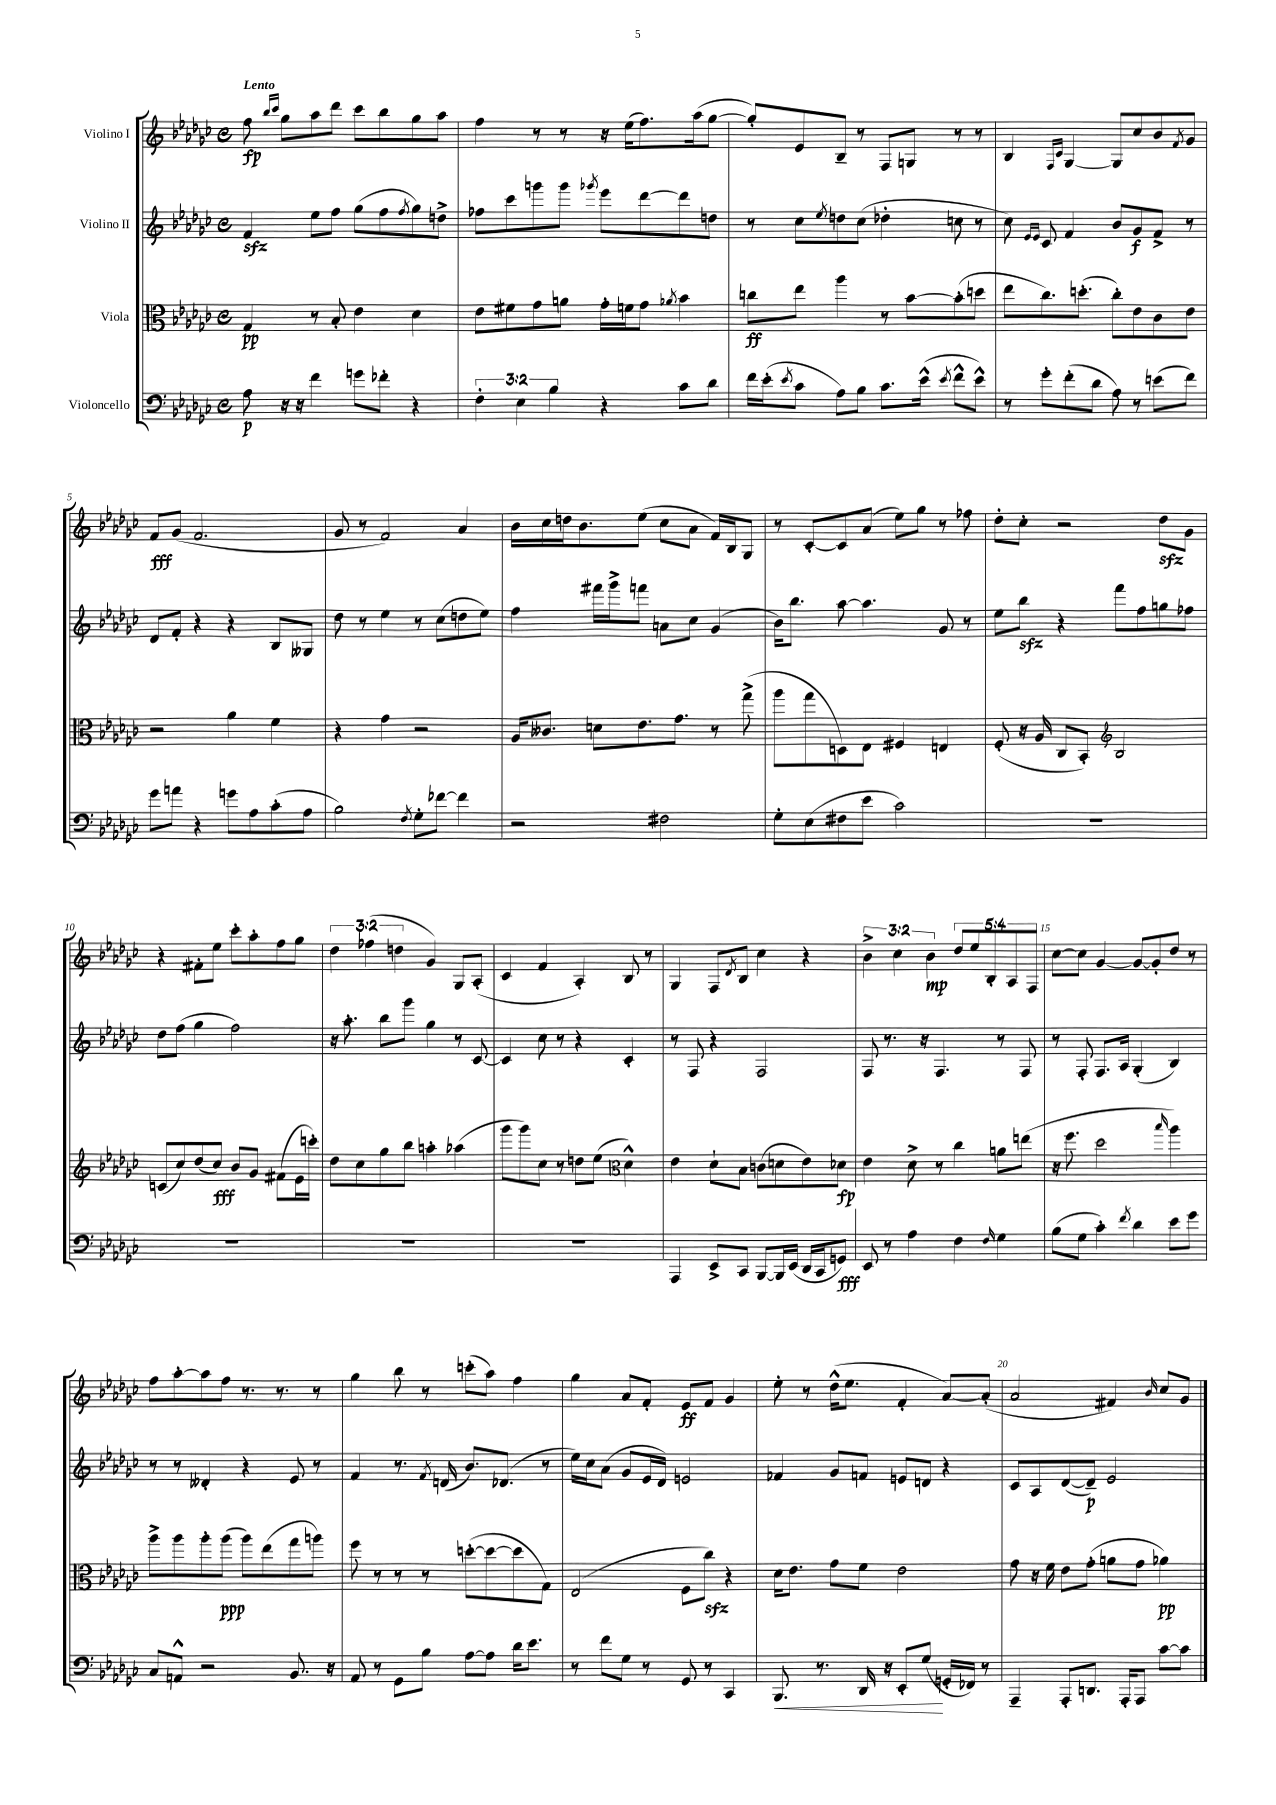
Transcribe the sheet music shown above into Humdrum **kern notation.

**kern	**dynam	**kern	**dynam	**kern	**dynam	**kern	**dynam
*part4	*part4	*part3	*part3	*part2	*part2	*part1	*part1
*staff4	*staff4	*staff3	*staff3	*staff2	*staff2	*staff1	*staff1
*I"Violoncello	*	*I"Viola	*	*I"Violino II	*	*I"Violino I	*
*clefF4	*	*clefC3	*	*clefG2	*	*clefG2	*
*k[b-e-a-d-g-c-]	*	*k[b-e-a-d-g-c-]	*	*k[b-e-a-d-g-c-]	*	*k[b-e-a-d-g-c-]	*
*M4/4	*	*M4/4	*	*M4/4	*	*M4/4	*
*met(c)	*	*met(c)	*	*met(c)	*	*met(c)	*
=1	=1	=1	=1	=1	=1	=1	=1
!	!	!	!	!	!	!LO:TX:a:B:t=Lento	!
8A-\	p	4G-/	pp	4fzz/	.	8ff\	fp
.	.	.	.	.	.	16qqbb-/LL	.
.	.	.	.	.	.	16qqccc-/JJ	.
16r	.	.	.	.	.	8gg-\L	.
16r	.	.	.	.	.	.	.
4f\	.	8r	.	8ee-\L	.	8aa-\	.
.	.	8B-'/	.	8ff\J	.	8ddd-\J	.
8gn\L	.	4e-\	.	(8gg-\L	.	8ccc-\L	.
8f-X'\J	.	.	.	8ff\	.	8bb-\	.
.	.	.	.	8qff/	.	.	.
4r	.	4d-\	.	8gg-\)	.	8gg-\	.
.	.	.	.	8ddn^\J	.	8aa-\J	.
=2	=2	=2	=2	=2	=2	=2	=2
6F'\	.	8e-\L	.	8ff-X\L	.	4ff\	.
.	.	8f#X\	.	8ccc-\	.	.	.
6E-\	.	.	.	.	.	.	.
.	.	8g-\	.	8gggn\	.	8r	.
6B-\	.	.	.	.	.	.	.
.	.	8an\J	.	8ggg\J	.	8r	.
.	.	.	.	8qggg-X/	.	.	.
4r	.	16g-'\LL	.	8eee-\L	.	16r	.
.	.	16fn\J	.	.	.	(16ee-\KL	.
.	.	8g-\J	.	[8ddd-\	.	8.ff\)	.
.	.	8qa-X/	.	.	.	.	.
8c-\L	.	4b-\	.	8ddd-\]	.	.	.
.	.	.	.	.	.	(16aa-\k	.
8d-\J	.	.	.	8ddn\J	.	[8gg-\J	.
=3	=3	=3	=3	=3	=3	=3	=3
16f\LL	.	8ccn\L	ff	8r	.	8gg-'/L])	.
(16e-'\J	.	.	.	.	.	.	.
8qe-/	.	.	.	.	.	.	.
8c-\J	.	8ee-\J	.	8cc-\L	.	8e-/	.
.	.	.	.	8qee-/	.	.	.
8A-\L)	.	4aa-\	.	8ddn\	.	8B-~/J	.
8B-\J	.	.	.	(8cc-\J	.	8r	.
8.c-\L	.	8r	.	4dd-X'\	.	8F/L	.
.	.	[8b-\L	.	.	.	8Gn/J	.
(16e-^^\Jk	.	.	.	.	.	.	.
8qe-/	.	.	.	.	.	.	.
8f^^\L	.	(8b-'\]	.	8ccn\	.	8r	.
8e-^^\J)	.	8ddn\J	.	8r	.	8r	.
=4	=4	=4	=4	=4	=4	=4	=4
8r	.	8ee-\L	.	8cc-\)	.	4B-/	.
.	.	.	.	16qqe-/LL	.	.	.
.	.	.	.	16qqe-/JJ	.	.	.
8g-'\L	.	8.cc-\)	.	8c-/	.	.	.
.	.	.	.	.	.	16qqF/LL	.
.	.	.	.	.	.	16qqc-/JJ	.
(8f'\	.	.	.	4f/	.	[4G-/	.
.	.	(8.ddn'\J	.	.	.	.	.
8d-\J	.	.	.	.	.	.	.
8A-\)	.	8cc-'\L)	.	8b-/L	.	8G-/L]	.
8r	.	8e-\	.	8g-/	f	8cc-/	.
(8en\L	.	8c-\	.	8f^/J	.	8b-/	.
.	.	.	.	.	.	8qf/	.
8f\J)	.	8e-\J	.	8r	.	8g-/J	.
!!LO:LB:g=z
=5	=5	=5	=5	=5	=5	=5	=5
8g-\L	.	2r	.	8d-/L	.	8f/L	fff
8an\J	.	.	.	8f'/J	.	(8g-/J	.
4r	.	.	.	4r	.	2.f/	.
8gn\L	.	4a-\	.	4r	.	.	.
8A-\	.	.	.	.	.	.	.
(8c-'\	.	4f\	.	8B-/L	.	.	.
8A-\J	.	.	.	8G--X/J	.	.	.
=6	=6	=6	=6	=6	=6	=6	=6
2B-\)	.	4r	.	8dd-\	.	8g-/	.
.	.	.	.	8r	.	8r	.
.	.	4g-\	.	4ee-\	.	2f/)	.
8qF/	.	.	.	.	.	.	.
8G-'\L	.	2r	.	8r	.	.	.
[8f-X\J	.	.	.	(8cc-\L	.	.	.
4f-\]	.	.	.	8ddn\	.	4a-/	.
.	.	.	.	8ee-\J)	.	.	.
=7	=7	=7	=7	=7	=7	=7	=7
2r	.	16A-/KL	.	4ff\	.	16b-\LL	.
.	.	8.c--X/J	.	.	.	16cc-\	.
.	.	.	.	.	.	16ddn\J	.
.	.	.	.	.	.	8.b-\	.
.	.	8dn\L	.	16fff#X\LL	.	.	.
.	.	.	.	16ggg-^\J	.	.	.
.	.	8.e-\	.	8fffn\J	.	(8ee-\J	.
2F#X\	.	.	.	8an\L	.	8cc-\L	.
.	.	8.g-\J	.	.	.	.	.
.	.	.	.	8cc-\J	.	8a-\J	.
.	.	8r	.	(4g-/	.	16f/LL)	.
.	.	.	.	.	.	16B-/J	.
.	.	(8gg-^\	.	.	.	8G-/J	.
=8	=8	=8	=8	=8	=8	=8	=8
8G-'\L	.	8aa-\L	.	16b-\KL)	.	8r	.
.	.	.	.	8.bb-\J	.	.	.
(8E-\	.	8gg-\	.	.	.	[8c-'/L	.
8F#X\	.	8Dn\)	.	[8aa-\	.	8c-/]	.
8e-\J	.	8E-\J	.	4.aa-\]	.	(8a-/J	.
2c-\)	.	4F#X/	.	.	.	8ee-\L)	.
.	.	.	.	.	.	8gg-\J	.
.	.	4En/	.	8g-/	.	8r	.
.	.	.	.	8r	.	8ff-X\	.
=9	=9	=9	=9	=9	=9	=9	=9
1r	.	(8F'/	.	8ee-\L	.	8dd-'\L	.
.	.	16r	.	8bb-zz\J	.	8cc-'\J	.
.	.	16A-/	.	.	.	.	.
.	.	8C-/L	.	4r	.	2r	.
.	.	8BB-'/J)	.	.	.	.	.
*	*	*clefG2	*	*	*	*	*
.	.	2B-/	.	8fff\L	.	.	.
.	.	.	.	8ff\	.	.	.
.	.	.	.	8ggn\	.	8dd-zz\L	.
.	.	.	.	8ff-X\J	.	8g-\J	.
!!LO:LB:g=z
=10	=10	=10	=10	=10	=10	=10	=10
1r	.	(8cn/L	.	8dd-\L	.	4r	.
.	.	8cc-/)	.	(8ff\J	.	.	.
.	.	(8dd-/	.	4gg-\	.	8f#X'\L	.
.	.	8cc-/J)	fff	.	.	8ee-\J	.
.	.	8b-/L	.	2ff\)	.	8ccc-'\L	.
.	.	8g-/J	.	.	.	8aa-'\	.
.	.	(8f#X\L	.	.	.	8ff\	.
.	.	16e-\L	.	.	.	8gg-\J	.
.	.	16cccn'\JJ)	.	.	.	.	.
=11	=11	=11	=11	=11	=11	=11	=11
1r	.	8dd-\L	.	16r	.	6dd-\	.
.	.	.	.	8.aa-'\	.	.	.
.	.	8cc-\	.	.	.	.	.
.	.	.	.	.	.	(6ff-X\	.
.	.	8gg-\	.	8bb-\L	.	.	.
.	.	.	.	.	.	6ddn\	.
.	.	8bb-\J	.	8ggg-\J	.	.	.
.	.	4aan'\	.	4gg-\	.	4g-/)	.
.	.	(4aa-X\	.	8r	.	8G-/L	.
.	.	.	.	[8c-/	.	(8A-'/J	.
=12	=12	=12	=12	=12	=12	=12	=12
1r	.	8ggg-\L	.	4c-/]	.	4c-/	.
.	.	8ggg-\)	.	.	.	.	.
.	.	8cc-\J	.	8cc-\	.	4f/	.
.	.	8r	.	8r	.	.	.
.	.	8ddn\L	.	4r	.	4A-'/)	.
.	.	(8ee-\J	.	.	.	.	.
*	*	*clefC3	*	*	*	*	*
.	.	4d-^^\)	.	4c-'/	.	8B-/	.
.	.	.	.	.	.	8r	.
=13	=13	=13	=13	=13	=13	=13	=13
4AAA-/	.	4e-\	.	8r	.	4G-/	.
.	.	.	.	8F/	.	.	.
8EE-^/L	.	8d-`\L	.	4r	.	8F/L	.
.	.	.	.	.	.	8qd-/	.
8CC-/J	.	8B-\J	.	.	.	8B-/J	.
[8BBB-/L	.	(8cn\L	.	2F/	.	4cc-\	.
16BBB-/L]	.	8dn\	.	.	.	.	.
(16EE-/JJ	.	.	.	.	.	.	.
16DD-/LL	.	8e-\)	.	.	.	4r	.
16CC-/J	.	.	.	.	.	.	.
8GGn/J)	fff	8d-X\J	fp	.	.	.	.
=14	=14	=14	=14	=14	=14	=14	=14
8EE-/	.	4e-\	.	8F/	.	6b-^\	.
8r	.	.	.	8.r	.	.	.
.	.	.	.	.	.	6cc-\	.
4A-\	.	8d-^\	.	.	.	.	.
.	.	.	.	16r	.	.	.
.	.	.	.	.	.	6b-\	mp
.	.	8r	.	4.F/	.	.	.
4F\	.	4cc-\	.	.	.	10dd-/L	.
.	.	.	.	.	.	10ee-/	.
.	.	.	.	.	.	10B-'/	.
16qqF/	.	.	.	.	.	.	.
4G-\	.	8an\L	.	8r	.	.	.
.	.	.	.	.	.	10A-/	.
.	.	(8een\J	.	8F/	.	.	.
.	.	.	.	.	.	10F/J	.
=15	=15	=15	=15	=15	=15	=15	=15
(8B-\L	.	16r	.	8r	.	[8cc-\L	.
.	.	8.ff\	.	.	.	.	.
8G-\J	.	.	.	8F'/	.	8cc-\J]	.
4c-'\)	.	2dd-\	.	8.F/L	.	[4g-/	.
.	.	.	.	16A-/Jk	.	.	.
8qf/	.	.	.	.	.	.	.
4d-\	.	.	.	(4G-'/	.	8g-/L_	.
.	.	.	.	.	.	8g-'/]	.
.	.	16qqbb-/	.	.	.	.	.
8e-\L	.	4aa-\)	.	4B-/)	.	8dd-/J	.
8g-\J	.	.	.	.	.	8r	.
!!LO:LB:g=z
=16	=16	=16	=16	=16	=16	=16	=16
8C-/L	.	8aa-^\L	.	8r	.	8ff\L	.
8AAn^^/J	.	8aa-\	.	8r	.	[8aa-'\	.
2r	.	8aa-'\	.	4d--X'/	.	8aa-\]	.
.	.	(8aa-\J	ppp	.	.	8ff\J	.
.	.	8aa-\L)	.	4r	.	8.r	.
.	.	(8ee-\	.	.	.	.	.
.	.	.	.	.	.	8.r	.
8.BB-/	.	8gg-\	.	8e-/	.	.	.
.	.	8aan\J)	.	8r	.	8r	.
16r	.	.	.	.	.	.	.
=17	=17	=17	=17	=17	=17	=17	=17
8AA-/	.	8ff\	.	4f/	.	4gg-\	.
8r	.	8r	.	.	.	.	.
8GG-\L	.	8r	.	8.r	.	8bb-\	.
8B-\J	.	8r	.	.	.	8r	.
.	.	.	.	8qf/	.	.	.
.	.	.	.	(16dn/	.	.	.
[8A-\L	.	([8ddn'\L	.	8.b-/L)	.	(8cccn'\L	.
8A-\J]	.	8dd\_	.	.	.	8aa-\J)	.
.	.	.	.	(8.d-X/J	.	.	.
16d-\KL	.	8dd\]	.	.	.	4ff\	.
8.e-\J	.	.	.	.	.	.	.
.	.	8G-\J)	.	8r	.	.	.
=18	=18	=18	=18	=18	=18	=18	=18
8r	.	(2E-/	.	16ee-\LL)	.	4gg-\	.
.	.	.	.	16cc-\J	.	.	.
8f\L	.	.	.	(8a-\J	.	.	.
8G-\J	.	.	.	8g-/L	.	8a-/L	.
8r	.	.	.	16e-/L	.	8f'/J	.
.	.	.	.	16d-/JJ)	.	.	.
8GG-/	.	8F\L	.	2en/	.	8e-/L	ff
8r	.	8cc-zz\J)	.	.	.	8f/J	.
4CC-/	.	4r	.	.	.	4g-/	.
=19	=19	=19	=19	=19	=19	=19	=19
!	!LO:HP:b	!	!	!	!	!	!
8.BBB-/	<	16d-\KL	.	4f-X/	.	8ee-'\	.
.	.	8.e-\J	.	.	.	.	.
.	.	.	.	.	.	8r	.
8.r	.	.	.	.	.	.	.
.	.	8g-\L	.	8g-/L	.	(16dd-^^\KL	.
.	.	.	.	.	.	8.ee-\J	.
16DD-/	.	8f\J	.	8fn/J	.	.	.
16r	.	.	.	.	.	.	.
8EE-'/L	.	2e-\	.	8en/L	.	4f'/	.
(8G-/J	.	.	.	8dn/J	.	.	.
16GGn'/LL	[	.	.	4r	.	[8a-/L)	.
16FF-X/JJ)	.	.	.	.	.	.	.
8r	.	.	.	.	.	(8a-'/J]	.
=20	=20	=20	=20	=20	=20	=20	=20
4AAA-~/	.	8g-\	.	8c-/L	.	2a-/	.
.	.	16r	.	8A-/	.	.	.
.	.	16f\	.	.	.	.	.
8AAA-'/L	.	8e-\L	.	([8d-/	.	.	.
8.DDn/J	.	(8g-'\J	.	8d-~/J])	p	.	.
.	.	8an\L	.	2e-/	.	4f#X/)	.
16AAA-'/KL	.	.	.	.	.	.	.
8AAA-/J	.	8g-\J	.	.	.	.	.
.	.	.	.	.	.	16qqb-/	.
[8c-\L	.	4a-X\)	pp	.	.	8cc-/L	.
8c-\J]	.	.	.	.	.	8g-/J	.
==	==	==	==	==	==	==	==
*-	*-	*-	*-	*-	*-	*-	*-
